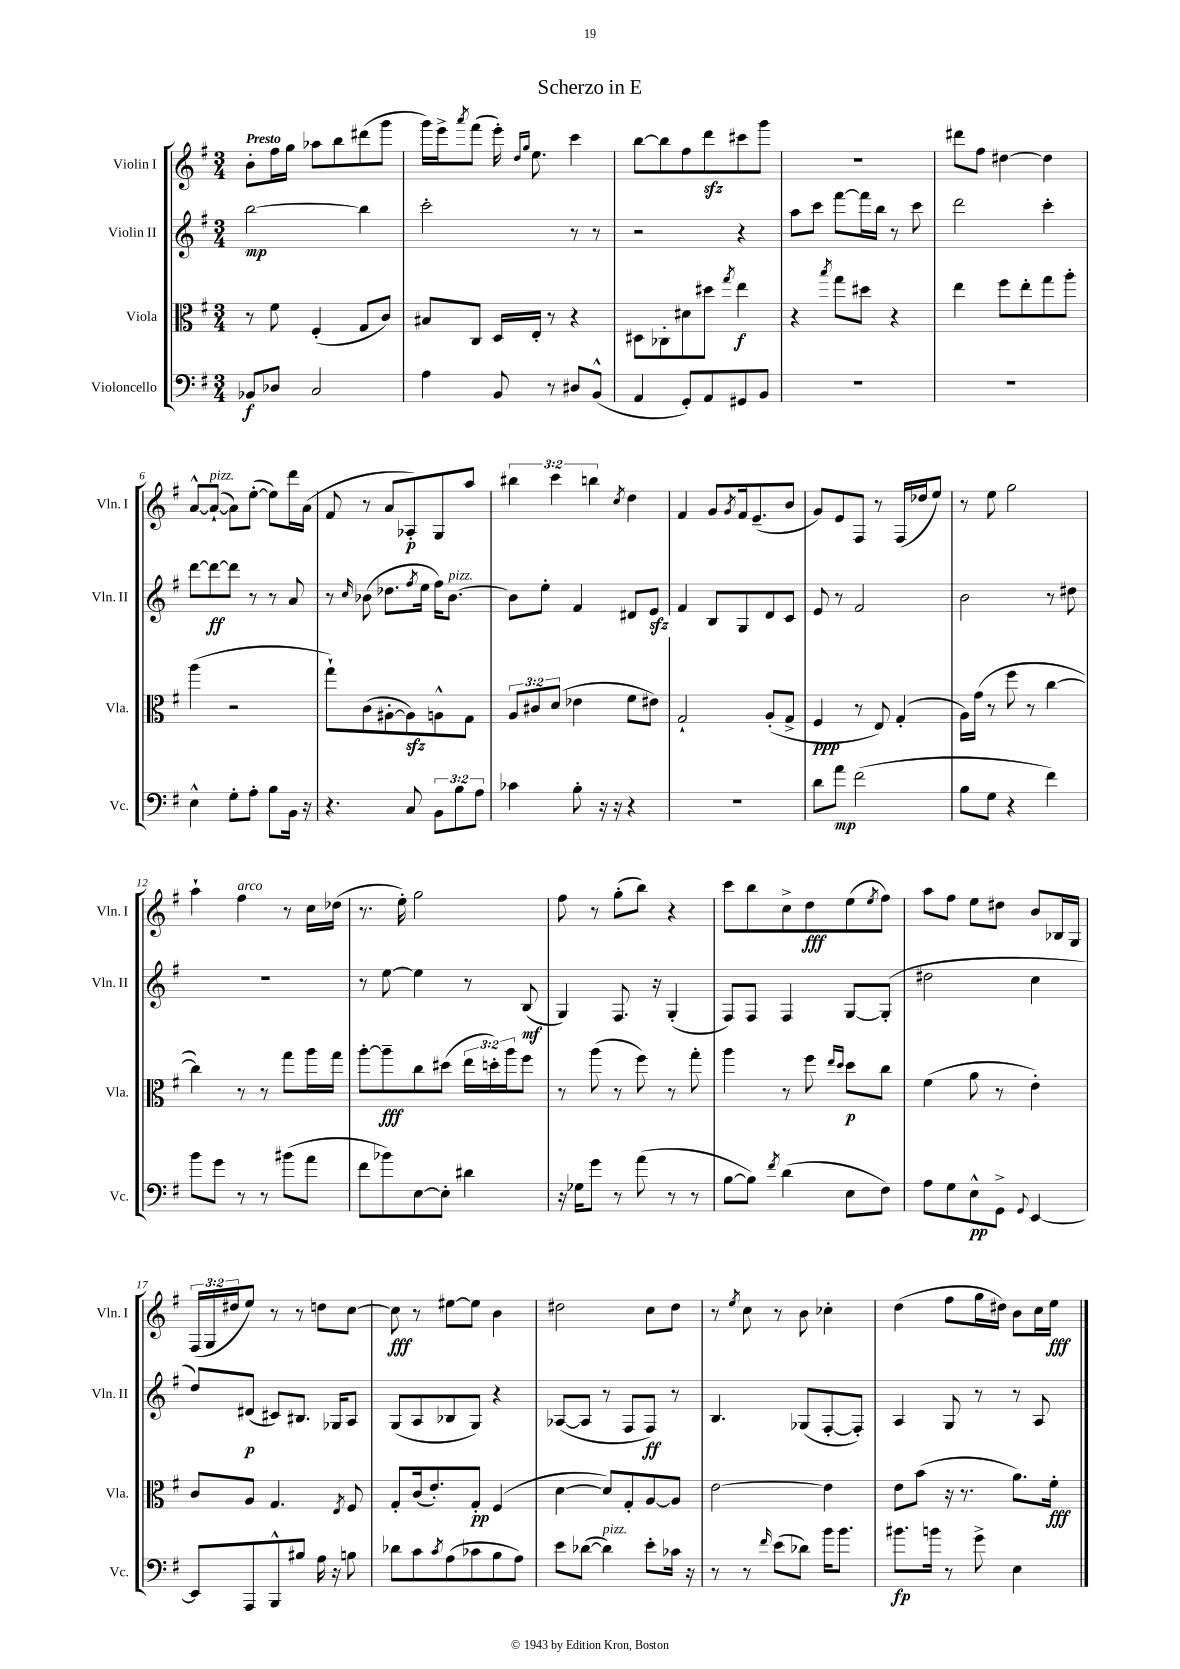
\header { title = "Scherzo in E" }
<<
\new StaffGroup <<
\new Staff = "s0" \with { instrumentName = "Violin I" shortInstrumentName = "Vln. I" } {
    \clef treble \key g \major \numericTimeSignature \time 3/4 \override Staff.TupletNumber.text = #tuplet-number::calc-fraction-text \tempo "Presto"
    b'8-. fis''16 g''16 aes''8 b''8 dis'''8( g'''8 |
    g'''16) e'''16-> \acciaccatura { a'''8 } fis'''8( e'''16-.) \grace { d''16 g''16 } e''8. c'''4 |
    b''8~ b''8 fis''8 d'''8\sfz cis'''8 g'''8 |
    R2. |
    dis'''8 fis''8 dis''4~ dis''4 |
    a'8~-^ a'8~-!^\markup { \italic "pizz." }( a'8) e''8~-.( e''8) d'''16 a'16( |
    fis'8 r8 a'8 aes8-.\p) g8 a''8 |
    \tuplet 3/2 { bis''4 c'''4 b''4 } \acciaccatura { c''8 } d''4 |
    fis'4 g'8 \acciaccatura { g'8 } fis'16 e'8.--( b'8 |
    g'8) e'8 fis8 r8 fis16( des''16 e''8) |
    r8 e''8 g''2 |
    a''4-! fis''4^\markup { \italic "arco" } r8 c''16 des''16( |
    r8. e''16-.) g''2 |
    fis''8 r8 g''8-.( b''8) r4 |
    c'''8 b''8 c''8-> d''8\fff e''8( \acciaccatura { e''8 } fis''8) |
    a''8 fis''8 e''8 dis''8 b'8 bes16 g16 |
    \tuplet 3/2 { fis16( g16 dis''16 } e''8) r8 r8 d''8 c''8~ |
    c''8\fff r8 eis''8~ eis''8 b'4 |
    dis''2 c''8 dis''8 |
    r8 \acciaccatura { e''8 } c''8 r8 b'8 ces''4-. |
    d''4( fis''8 g''16 dis''16) b'8 c''16 e''16\fff \bar "|." |
}
\new Staff = "s1" \with { instrumentName = "Violin II" shortInstrumentName = "Vln. II" } {
    \clef treble \key g \major \numericTimeSignature \time 3/4
    b''2~\mp b''4 |
    c'''2-. r8 r8 |
    r2 r4 |
    a''8 c'''8 fis'''8~ fis'''16 b''16 r8 c'''8 |
    d'''2 c'''4-. |
    d'''8~ d'''8~\ff d'''8 r8 r8 a'8 |
    r8 \grace { c''16 } bes'8( des''8. \acciaccatura { fis''8 } e''16 fis''16) bes'8.~^\markup { \italic "pizz." } |
    bes'8 e''8-. fis'4 dis'8 e'8\sfz |
    fis'4 b8 g8 d'8 c'8 |
    e'8 r8 fis'2 |
    b'2 r8 dis''8 |
    R2. |
    r8 e''8~ e''4 r8 b8\mf( |
    g4) fis8. r16 g4-.( |
    fis8) fis8 fis4 g8~ g8-.( |
    dis''2 c''4 |
    d''8) dis'8\p( cis'8) bis8. ges16 a8 |
    g8( a8 bes8 g8) r4 |
    aes8~( aes8 r8 fis8 fis8\ff) r8 |
    b4. ges8( fis8~-. fis8-.) |
    a4 g8 r8 r8 a8 \bar "|." |
}
\new Staff = "s2" \with { instrumentName = "Viola" shortInstrumentName = "Vla." } {
    \clef alto \key g \major \numericTimeSignature \time 3/4 \override Staff.TupletNumber.text = #tuplet-number::calc-fraction-text
    r8 fis'8 fis4-.( g8 c'8) |
    bis8 c8 d16 e16-. r8 r4 |
    dis8 ces8-. dis'8 dis''8 \acciaccatura { g''8 } e''4\f |
    r4 \acciaccatura { b''8 } g''8 dis''8 r4 |
    e''4 fis''8 e''8-. g''8 a''8-. |
    a''4( r2 |
    g''8-!) c'8( ais8~-. ais8\sfz) a8-^ g8 |
    \tuplet 3/2 { a8 cis'8 d'8( } ees'4 fis'8 eis'8) |
    g2-! a8-.( g8-> |
    fis4\ppp r8 e8) g4-.( |
    a16) g'16( r8 fis''8 r8 c''4~ |
    c''4) r8 r8 g''8 a''16 g''16 |
    a''8~-. a''8--\fff c''8 dis''8( \tuplet 3/2 { e''16 d''16-.) a''16 } fis''8 |
    r8 a''8( r8 fis''8) r8 g''8-. |
    a''4 r8 fis''8 \grace { e''16 d''16 } d''8\p c''8 |
    fis'4( a'8 r8 e'4-.) |
    c'8 a8 g4. \acciaccatura { e8 } fis8 |
    g8-. c'16( e'8.-.) g8-.\pp fis4( |
    d'4~ d'8) g8-. a8~ a8 |
    e'2~ e'4 |
    e'8 b'8( r16 r8. a'8.) fis'16-.\fff \bar "|." |
}
\new Staff = "s3" \with { instrumentName = "Violoncello" shortInstrumentName = "Vc." } {
    \clef bass \key g \major \numericTimeSignature \time 3/4 \override Staff.TupletNumber.text = #tuplet-number::calc-fraction-text
    bes,8\f des8 c2 |
    a4 b,8 r8 dis8 b,8-^( |
    a,4 g,8-.) a,8 gis,8 b,8 |
    R2. |
    R2. |
    e4-^ g8-. a8-. b8 b,16 r16 |
    r4. c8 \tuplet 3/2 { b,8 b8 a8 } |
    ces'4 b8-. r16 r16 r4 |
    R2. |
    d'8 a'8\mp fis'2( |
    b8 g8 r4 fis'4) |
    b'8 g'8 r8 r8 bis'8( a'8 |
    fis'8 bes'8) e8~ e8-. dis'4 |
    r16 ges16 g'8 r8 a'8( r8 r8 |
    b8~ b8) \acciaccatura { fis'8 } d'4( e8 fis8) |
    a8 g8 e8-^\pp g,8-> \appoggiatura { g,8 } e,4~ |
    e,8 a,,8 b,,8-^ bis8 a16 r16 b8 |
    des'8 c'8 \acciaccatura { c'8 } a8( ces'8 b8 a8) |
    e'8 des'8~( des'4^\markup { \italic "pizz." }) e'8-. ces'16 r16 |
    r8 r8 \grace { fis'16 } e'8( des'8) b'16 b'8. |
    bis'8.\fp b'16 r8 g'8-> e4 \bar "|." |
}
>>
>>
